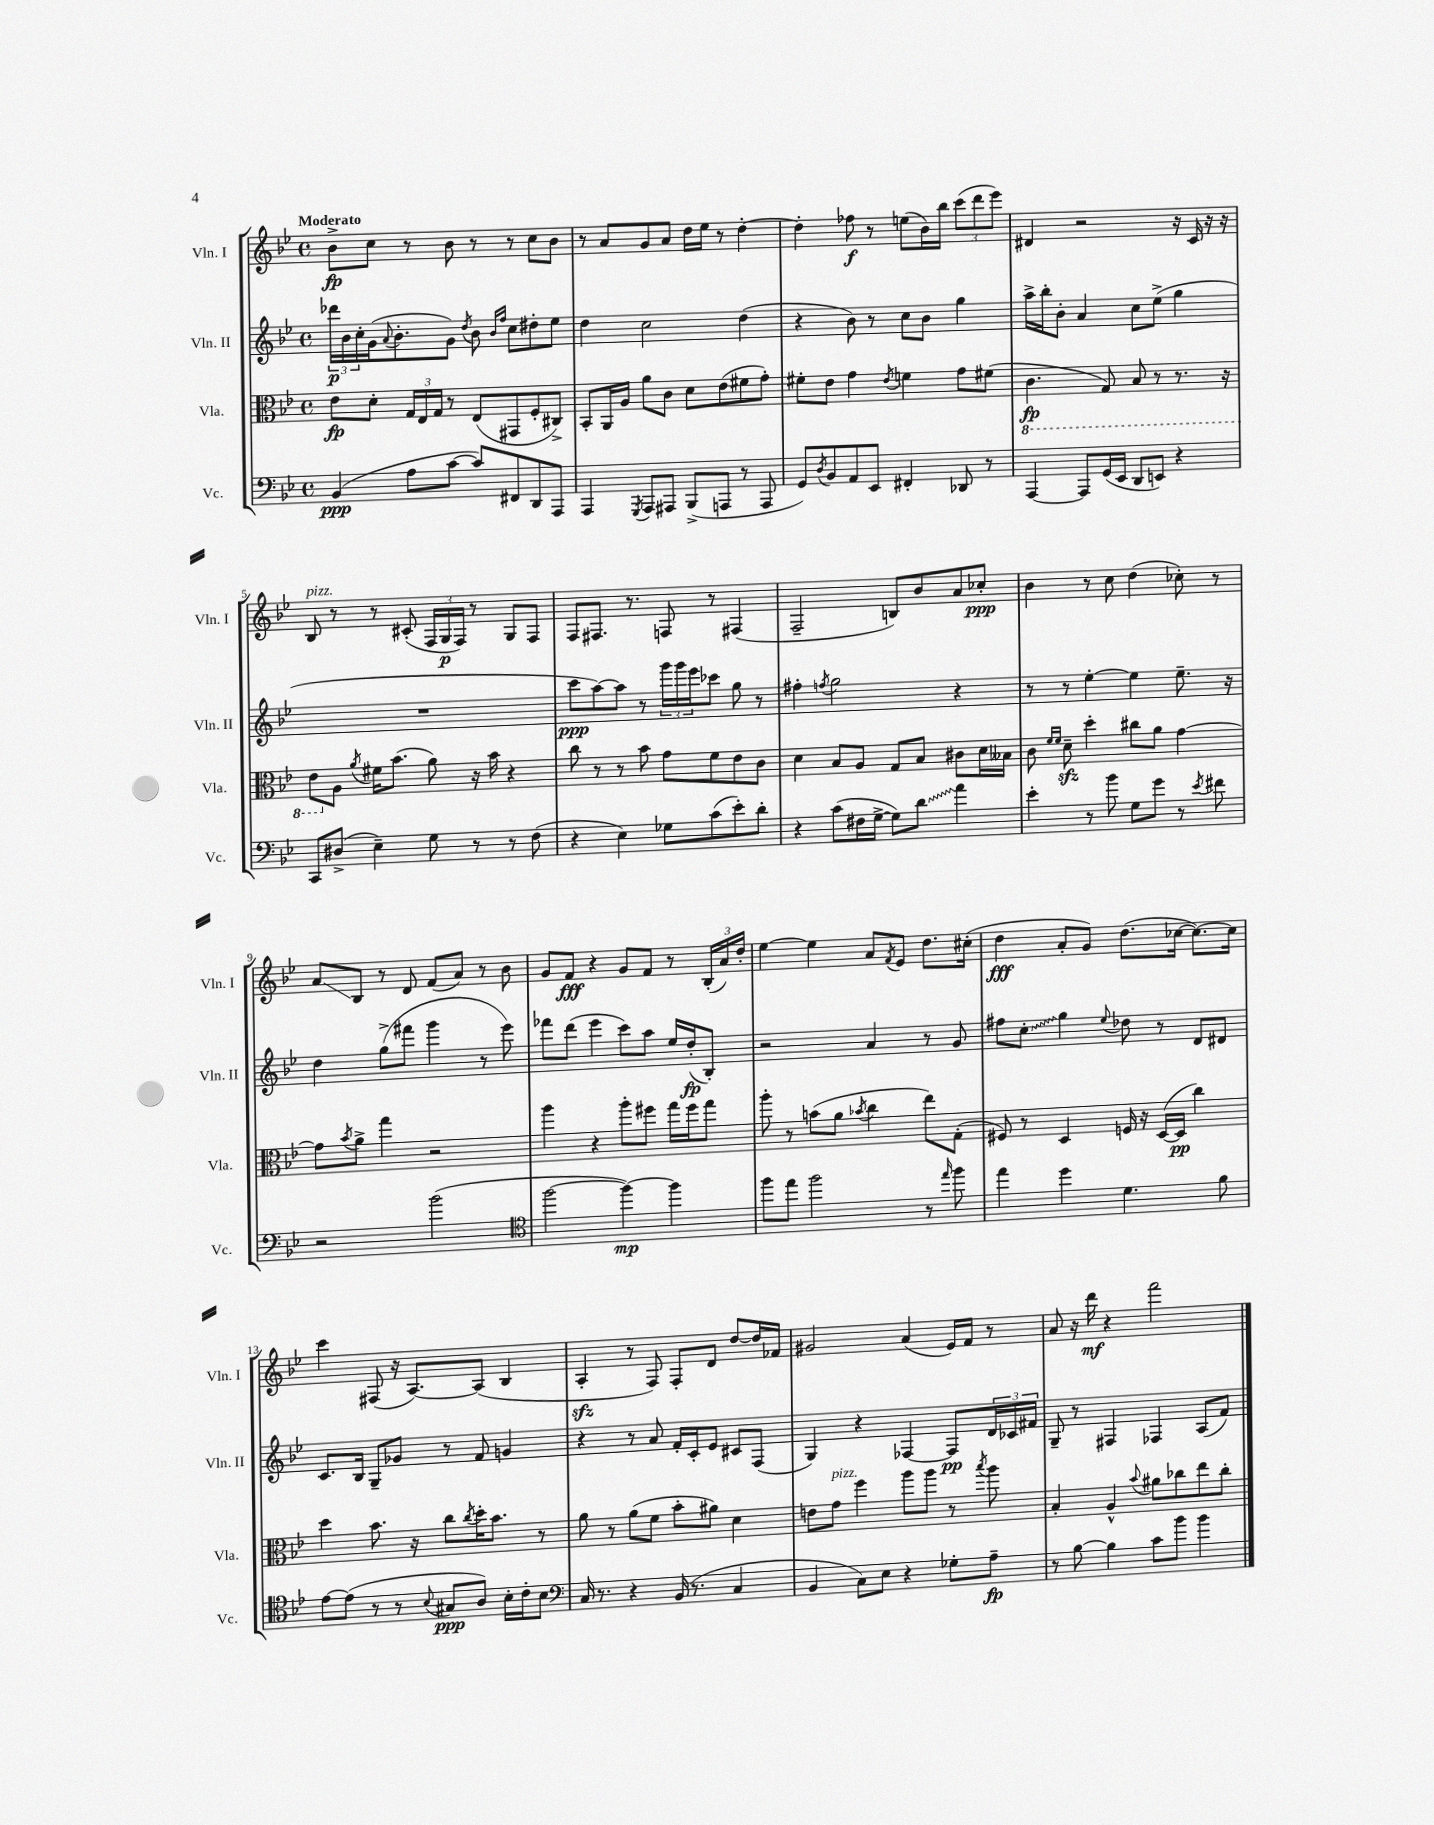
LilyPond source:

<<
\new StaffGroup <<
\new Staff = "s0" \with { instrumentName = "Vln. I" shortInstrumentName = "Vln. I" } {
    \clef treble \key bes \major \defaultTimeSignature \time 4/4 \tempo "Moderato"
    bes'8->\fp c''8 r8 bes'8 r8 r8 c''8 bes'8 |
    r8 a'8 g'8 a'8 d''16 ees''16 r8 d''4~-. |
    d''4-. fes''8\f r8 e''8( bes'16) bes''16 \tuplet 3/2 { c'''8( d'''8 ees'''8) } |
    dis'4 r2 r16 c'16 r16 r16 |
    bes8^\markup { \italic "pizz." } r8 r8 cis'8-.( \tuplet 3/2 { f16 g16\p f16) } r8 g8 f8 |
    f8 fis8. r8. f8 r8 fis4( |
    f2-- b8) bes'8 a'8 ces''8-.\ppp |
    bes'4 r8 c''8 d''4( ces''8-.) r8 |
    a'8\glissando bes8 r8 d'8 f'8( a'8) r8 bes'8 |
    g'8 f'8\fff r4 g'8 f'8 r8 \tuplet 3/2 { bes16-.( a'16) d''16-. } |
    ees''4~ ees''4 a'8 \acciaccatura { f'8 } ees'8 d''8. cis''16-.( |
    d''4\fff a'8-. g'8) d''8.( ces''16~ ces''8.~) ces''16 |
    c'''4 fis8( r16 a8.~) a8( bes4 |
    a4-.\sfz r8 f8) f8-. d'8 d''8~ d''16 fes'16 |
    gis'2 a'4( ees'16) f'16 r8 |
    a'8 r16 d'''16\mf r4 f'''2 \bar "|." |
}
\new Staff = "s1" \with { instrumentName = "Vln. II" shortInstrumentName = "Vln. II" } {
    \clef treble \key bes \major \defaultTimeSignature \time 4/4
    \tuplet 3/2 { des'''16\p bes'16 c''16-. } g'16( \appoggiatura { a'8 } bes'8.-. g'8) \acciaccatura { d''8 } bes'8 \grace { bes'16 f''16 } c''8 dis''8-. ees''8 |
    d''4 c''2 d''4( |
    r4 bes'8) r8 c''8 bes'8 g''4 |
    a''16-> bes''16-. bes'8-. a'4 c''8 ees''8->( g''4 |
    R1 |
    c'''8\ppp a''8~) a''8 r8 \tuplet 3/2 { g'''16 g'''16 ees'''16 } ces'''8 g''8 r8 |
    fis''4-. \acciaccatura { f''8 } g''2 r4 |
    r8 r8 ees''4~-. ees''4 ees''8.-- r16 |
    d''4 g''8->( fis'''8 g'''4 r8 ees'''8) |
    fes'''8 d'''8( ees'''4 c'''8) a''8 ees''16 d''16-.\fp( bes8-.) |
    r2 a'4 r8 g'8 |
    fis''8 \once \override Glissando.style = #'zigzag c''8-.\glissando g''4 \appoggiatura { ees''8 } des''8 r8 d'8 dis'8 |
    c'8. bes16 g8-- ges'8 r8 f'8 g'4 |
    r4 r8 a'8 f'16-. c'16-. ees'8 cis'8 f8( |
    g4) r4 fes4~ fes8\pp \tuplet 3/2 { d'16 ces'16 fis'16 } |
    g8-- r8 fis4 fes4 a8( f'8) \bar "|." |
}
\new Staff = "s2" \with { instrumentName = "Vla." shortInstrumentName = "Vla." } {
    \clef alto \key bes \major \defaultTimeSignature \time 4/4
    ees'8\fp d'8-. \tuplet 3/2 { g16 ees16 g16 } r8 ees8( gis,8 f8-. cis8->) |
    bes,8-. a,16 a16 a'8 c'8 d'8 ees'8( fis'8 g'8-.) |
    fis'8-. ees'8 g'4 \acciaccatura { ees'8 } f'4 g'8 fis'8( |
    \ottava #-1 c4.\fp g,8) bes,8 r8 r8. r16 |
    ees8 \ottava #0 a8 \acciaccatura { a'8 } fis'16 bes'8.( a'8) r16 bes'16 r4 |
    c''8 r8 r8 bes'8 g'8 f'8 ees'8 c'8 |
    d'4 bes8 a8 g8 bes8 cis'8 d'16 beses16 |
    c'8 \grace { f'16 f'16 } d'8--\sfz d''4-. cis''8 a'8 g'4~ |
    g'8 \acciaccatura { bes'8 } a'8-> g''4 r2 |
    a''4 r4 a''8-. fis''8 g''16 fis''16 g''8 |
    a''8-. r8 b'8( a'8 \acciaccatura { bes'8 } c''4 ees''8) g8-.( |
    fis8) r8 d4 f16 r16 d16~( d16\pp c''4) |
    d''4 bes'8. r16 c''8 \acciaccatura { c''8 } d''16-. bes'8. r8 |
    a'8 r8 a'8( f'8 bes'8-. ais'8) d'4 |
    e'8 g'8^\markup { \italic "pizz." } f''4 a''8 a''8 r8 \acciaccatura { bes''8 } a''8 |
    bes4-. a4-^ \appoggiatura { bes'8 } ais'8 ces''8 ees''8 ces''8-. \bar "|." |
}
\new Staff = "s3" \with { instrumentName = "Vc." shortInstrumentName = "Vc." } {
    \clef bass \key bes \major \defaultTimeSignature \time 4/4
    bes,4\ppp( a8 c'8~ c'8) fis,8 d,8 a,,8 |
    a,,4 \acciaccatura { g,,8 } a,,8 ais,,8 bes,,8->( a,,8 r8 a,,8 |
    g,8) \acciaccatura { d8 } bes,8 a,8 ees,8 fis,4-. des,8 r8 |
    a,,4~ a,,8 g,16( ees,16 d,8 e,8) r4 |
    c,8 dis8->( ees4--) g8 r8 r8 f8( |
    r4 ees4) ges8 c'8( ees'8-.) d'8-. |
    r4 c'8( fis16 g16~-> g8) \once \override Glissando.style = #'zigzag d'8\glissando a'4 |
    ees'4-. r8 bes'8 g8 g'8 r8 \acciaccatura { ees'8 } fis'8 |
    r2 bes'2( |
    \clef tenor f''2~ f''4~\mp) f''4 |
    f''8 ees''8 f''2 r8 \grace { ees''16 } f''8 |
    ees''4 d''4 d'4. f'8 |
    ees'8~ ees'8( r8 r8 \appoggiatura { bes8 } gis8\ppp a8) bes16-. c'16-. bes8 |
    \clef bass c16 r8. r4 bes,16( r8. c4 |
    bes,4 c8) ees8 r4 ges8-. a8--\fp |
    r8 bes8~ bes4 c'8 bes'8 bes'4 \bar "|." |
}
>>
>>
